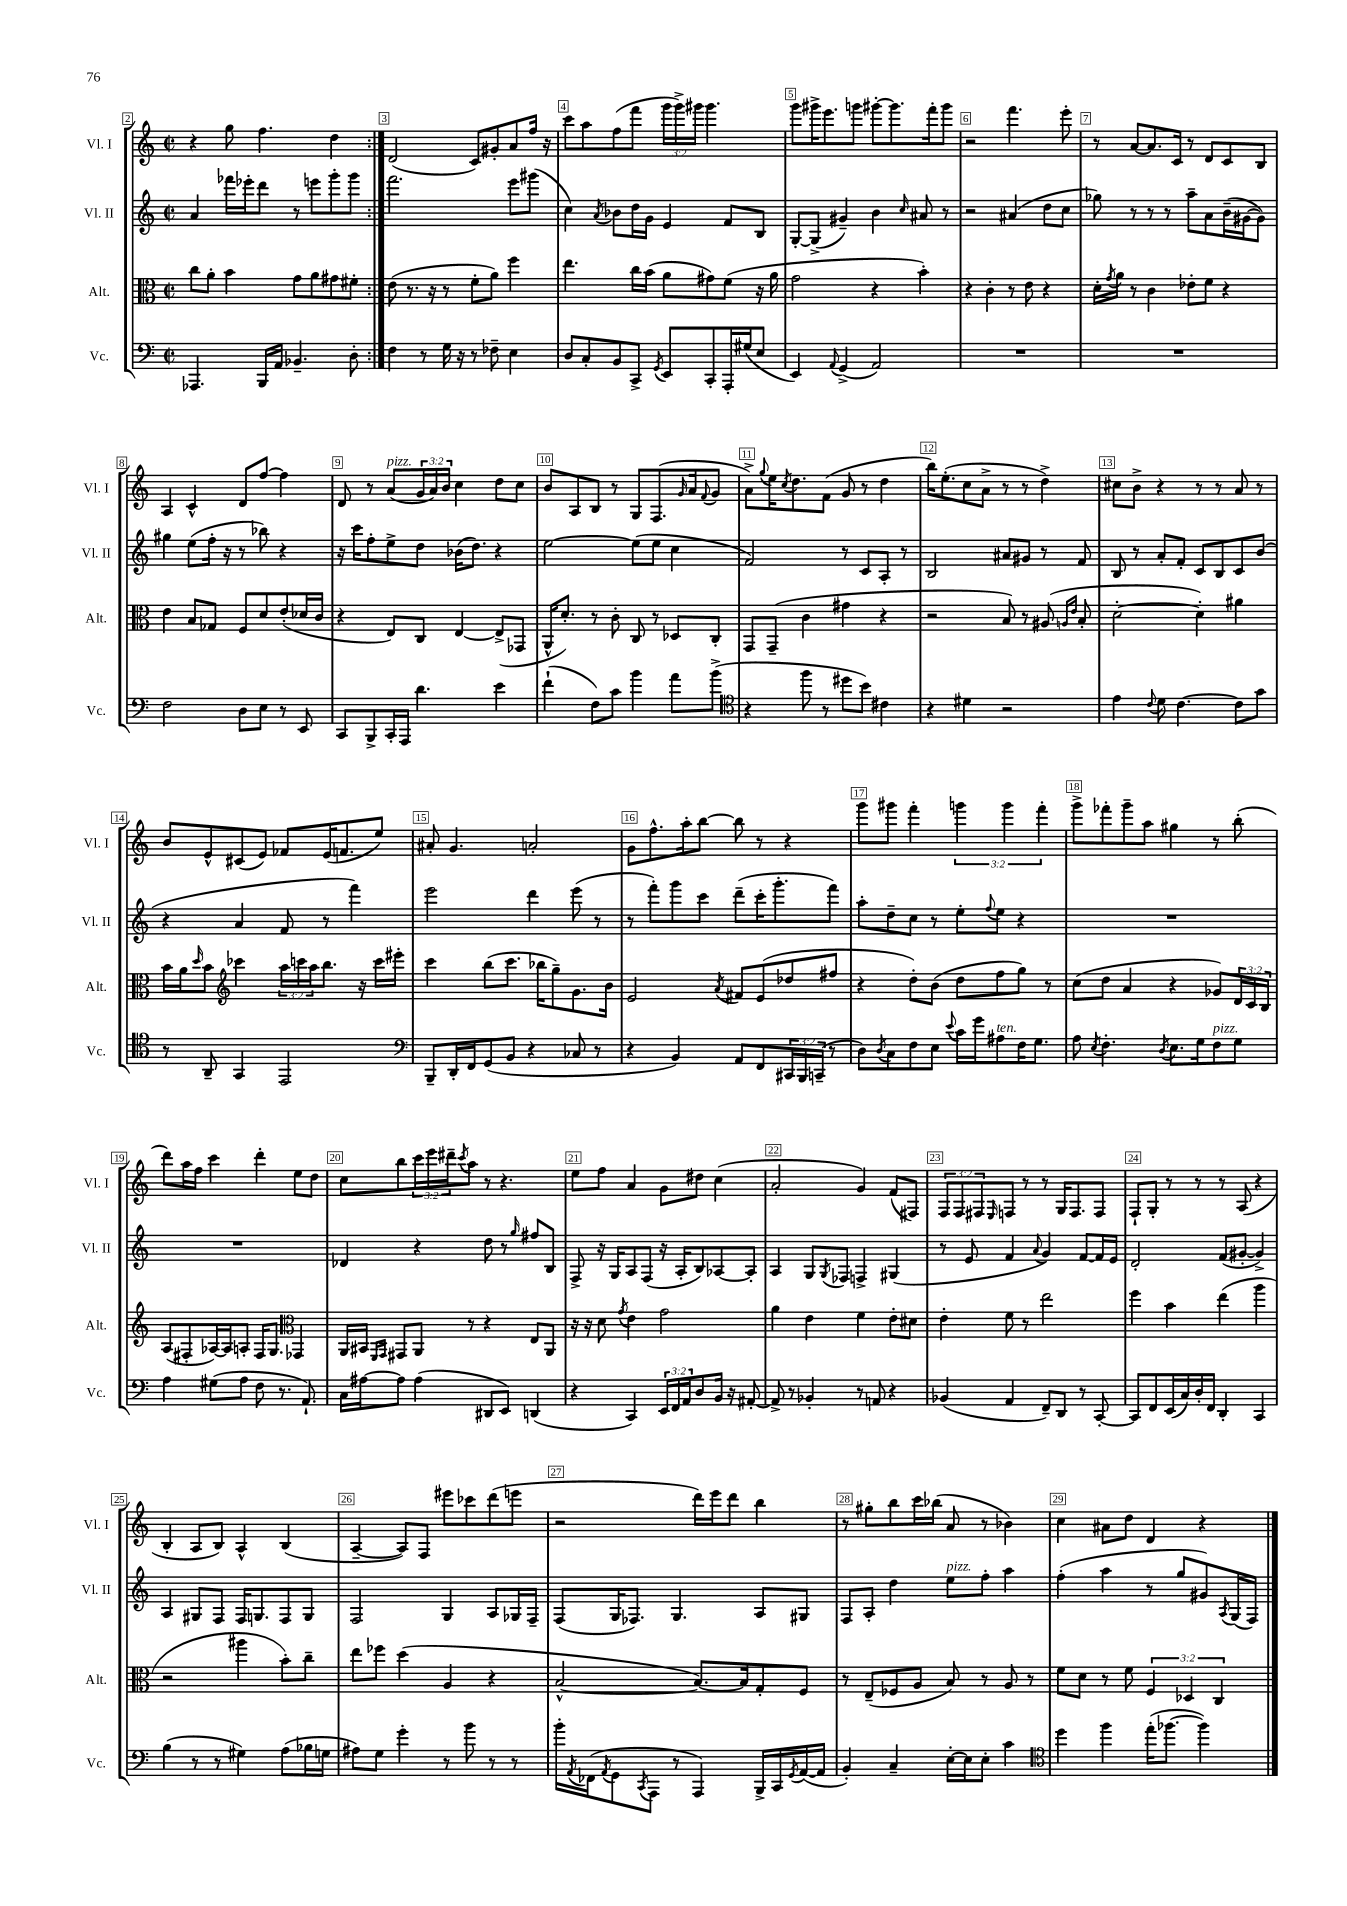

**kern	**kern	**kern	**kern
*staff4	*staff3	*staff2	*staff1
*clefF4	*clefC3	*clefG2	*clefG2
*k[]	*k[]	*k[]	*k[]
*M2/2	*M2/2	*M2/2	*M2/2
*met(c|)	*met(c|)	*met(c|)	*met(c|)
4.AAA-	8cc	4a	4r
.	8a'	.	.
.	4b	16fff-	8gg
.	.	16eee-'	.
16BBB	.	8ddd	4.ff
16AA	.	.	.
4.BB-~	8g	8r	.
.	8a	8eee	.
.	8g#	8ggg'	4dd
8D'	8f#'	8ggg	.
=:|!	=:|!	=:|!	=:|!
4F	(8e	2.fff	(2d
.	8.r	.	.
8r	.	.	.
.	16r	.	.
16G	8r	.	.
16r	.	.	.
8r	8f'	.	8c)
8F-~	8a)	.	8g#'
4E	4ff	8eee	8a
.	.	(8ggg#	16ff
.	.	.	16r
=	=	=	=
8D	4.ee	4cc)	8ccc
8C'	.	.	8aa
.	.	8qa	.
8BB	.	8b-	(8ff
8CC^	16cc	16dd	8fff
.	(16b	16g	.
8qGG	.	.	.
8EE	8a	4e	24ggg
.	.	.	24ggg^)
.	.	.	24ggg#
8CC'	8g#)	.	4.ggg#
16AAA'	(8f	8f	.
(16G#	.	.	.
8E	16r	8B	.
.	16a	.	.
=	=	=	=
4EE)	2g	[8G'	8ggg
.	.	(8G^]	16ggg#^
.	.	.	8.eee
8qqAA	.	.	.
(4GG^	.	4g#~)	.
.	.	.	8ggg
2AA)	4r	4b	[8ggg#'
.	.	.	8.ggg#]
.	.	16qqcc	.
.	4b')	8a#	.
.	.	.	16fff'
.	.	8r	8ggg#
=	=	=	=
1r	4r	2r	2r
.	4c'	.	.
.	8r	(4a#	4.fff
.	8e	.	.
.	4r	8dd	.
.	.	8cc	8eee'
=	=	=	=
1r	16d'	8gg-)	8r
.	8qg	.	.
.	16a	.	.
.	8r	8r	[8a
.	4c	8r	8.a]
.	.	8r	.
.	.	.	16c
.	8e-'	8aa~	8r
.	8f	8a	8d
.	4r	(16b~	8c
.	.	[16g#	.
.	.	8g#])	8B
=	=	=	=
2F	4e	4gg#	4A
.	8B	(8ee	4c^^
.	8G-	16ff'	.
.	.	16r	.
8D	8F	8r	8d
8E	8d	8bb-)	[8ff
8r	(8e'	4r	4ff]
8EE	16d-	.	.
.	16c	.	.
=	=	=	=
8CC	4r	16r	8d
.	.	16ccc	.
8BBB^	.	8ff'	8r
16CC'	8E)	8ee^	(8a
16AAA	.	.	.
4.d	8C	8dd	24g
.	.	.	24a)
.	.	.	24b
.	[4E	(16b-	4cc
.	.	8.dd)	.
4e	(8E^]	4r	8dd
.	8GG-	.	8cc
=	=	=	=
(4f`	16AA^^	[2ee	8b
.	8.d')	.	.
.	.	.	8A
8F)	8r	.	8B
8c	8c'	.	8r
4b	8C	(8ee]	8G
.	8r	8ee	(8.F
8a	8D-	4cc	.
.	.	.	16qqg
.	.	.	16a
.	.	.	8qqf
(8b^	8C'	.	8g
=	=	=	=
*clefC4	*	*	*
4r	8GG	2f)	8a^)
.	.	.	8qqgg
.	(8GG~	.	16ee
.	.	.	8qcc
.	.	.	8.dd
8ff	4c	.	.
8r	.	.	(8f
8dd#	4g#	8r	8g
8b)	.	8c	8r
4c#	4r	8A'	4dd
.	.	8r	.
=	=	=	=
4r	2r	2B	16bb)
.	.	.	(8.ee'
4d#	.	.	8cc
.	.	.	8a^
2r	8B)	8a#	8r
.	8r	8g#	8r
.	(8A#	8r	4dd^)
.	16qqA	.	.
.	16qqe	.	.
.	8B'	8f	.
=	=	=	=
4e	[2d'	8B	8cc#
.	.	8r	8b^
8qqc	.	.	.
8d	.	8a'	4r
[4.c	.	8f'	.
.	4d'])	8c	8r
.	.	8B	8r
8c]	4a#	8c	8a
8g	.	(8b	8r
=	=	=	=
8r	16b	4r	8b
.	16a	.	.
.	16qqdd	.	.
8AA~	8b	.	8e^^
*	*clefG2	*	*
4GG	4ccc-	4a	(8c#
.	.	.	8e)
2EE	24aa	8f	8f-
.	24ccc	.	.
.	24aa	.	.
.	8.bb	8r	(16e
.	.	.	8.f
.	.	4fff)	.
.	16r	.	.
.	16ccc	.	8ee)
.	16eee#'	.	.
=	=	=	=
*clefF4	*	*	*
8BBB~	4ccc	2eee	8a#'
16DD'	.	.	4.g
16FF	.	.	.
(8GG	(8bb	.	.
8BB	8.ccc	.	.
4r	.	4ddd	2a'
.	16bb-	.	.
.	8gg~)	.	.
8C-	8.g	(8eee	.
8r	.	8r	.
.	16b	.	.
=	=	=	=
4r	2e	8r	8g
.	.	8fff')	8.ff^^
4BB)	.	8ggg	.
.	.	.	16aa'
.	.	8ccc	[8bb
.	8qa	.	.
8AA	8f#	(8ddd~	8bb]
8FF	(8e	16ccc'	8r
.	.	8.ggg'	.
24CC#	8dd-	.	4r
24BBB	.	.	.
(24CC~	.	.	.
8r	8ff#	8fff)	.
=	=	=	=
8D)	4r	8aa'	8ggg
8qD	.	.	.
8C	.	8dd~	8ggg#
8F	8dd')	8cc	4fff'
8E	(8b	8r	.
8qqe	.	.	.
16c	8dd	8ee'	6ggg
16g	.	.	.
.	.	8qqff	.
8A#	8ff	8ee	.
.	.	.	6ggg
16F	8gg)	4r	.
8.G	.	.	.
.	.	.	6fff'
.	8r	.	.
=	=	=	=
8A	(8cc	1r	8ggg^
8qE	.	.	.
4.F'	8dd	.	8fff-'
.	4a	.	8ggg~
.	.	.	8aa
8qD	.	.	.
8.E	4r	.	4gg#
16G	.	.	.
8F	8g-)	.	8r
8G	24d	.	(8bb'
.	24c	.	.
.	24B	.	.
=	=	=	=
4A	(8A	1r	8ddd)
.	8F#'	.	16aa
.	.	.	16ff
(8G#	[16A-)	.	4ccc
.	16A-]	.	.
8A	8A'	.	.
8F	16F#	.	4ddd'
.	8.G	.	.
8.r	.	.	.
*	*clefC3	*	*
.	4GG-	.	8ee
8.AA`)	.	.	.
.	.	.	8dd
=	=	=	=
16C	16AA	4d-	8cc
[16A#	16BB#	.	.
.	16qqFF	.	.
.	16qqGG	.	.
8A#]	8GG#	.	8bb
(4A#	8AA	4r	24ccc
.	.	.	24eee
.	.	.	24ddd#~
.	.	.	8qccc
.	8r	.	8aa
8DD#	4r	8dd	8r
8EE)	.	8r	4.r
.	.	16qqgg	.
(4DD	8E	8ff#	.
.	8AA	8B	.
=	=	=	=
4r	16r	8F^	8ee
.	16r	.	.
.	8d	16r	8ff
.	.	16G	.
.	8qg	.	.
4CC)	4e	8A	4a
.	.	(8F	.
24EE	2g	16r	8g
24FF	.	.	.
.	.	16A'	.
24AA	.	.	.
8D	.	8B)	8dd#
16BB	.	[8A-	(4cc
16r	.	.	.
[8AA#'	.	8A-']	.
=	=	=	=
8AA#^]	4a	4A	2a'
8r	.	.	.
4BB-'	4e	8G	.
.	.	8qG	.
.	.	8F-	.
8r	4f	4F^	4g)
8AA	.	.	.
4r	8e'	(4G#	(8f
.	8d#	.	8F#)
=	=	=	=
(4BB-	4e'	8r	12F
.	.	.	12F
.	.	8e	.
.	.	.	12F#
.	.	.	16qqE
4AA	8f	4f	8F
.	8r	.	8r
.	.	8qqa	.
8FF~)	2ee	4g)	8r
8DD	.	.	16G
.	.	.	8.F
8r	.	[8f	.
[8CC'	.	16f]	8F
.	.	16e	.
=	=	=	=
8CC]	4ff	2d'	8F`
8FF	.	.	8G'
(16EE	4b	.	8r
16C)	.	.	.
16D'	.	.	8r
16FF	.	.	.
4DD'	(4ee	(8f	8r
.	.	[8g#'	(8A
4CC	4aa	4g#^])	4r
=	=	=	=
(4B	2r	4A	4B'
8r	.	8G#	8A
8r	.	8F	8B)
4G#)	4aa#	16F	4A^^
.	.	8.G	.
(8A	8b')	8F	(4B
16B-	8cc~	8G	.
16G	.	.	.
=	=	=	=
8A#)	8ee	2F	[4A~
8G	8ff-	.	.
4g'	(4dd	.	8A])
.	.	.	8F
8r	4A	4G	8eee#
8b	.	.	8ccc-
8r	4r	8A	(8ddd
8r	.	16G-	8eee
.	.	16F~	.
=	=	=	=
16b'	[2B^^	(8F	2r
8qAA	.	.	.
(16FF-	.	.	.
8qAA	.	.	.
8GG	.	16G	.
.	.	8.F-)	.
8qCC	.	.	.
8AAA	.	.	.
8r	.	4.G	.
4AAA)	8.B_)	.	16ddd)
.	.	.	16eee
.	.	.	8ddd
.	16B]	.	.
16BBB^	8G'	8A	4bb
16CC	.	.	.
8qGG	.	.	.
([16AA	8F	8G#	.
16AA]	.	.	.
=	=	=	=
4BB')	8r	8F	8r
.	(8E~	8A'	8gg#'
4C~	8F-	4dd	8bb
.	8A	.	16ccc
.	.	.	(16bb-
[16E'	8B)	8ee	8a
16E]	.	.	.
8E'	8r	8ff'	8r
4c	8A	4aa	4b-)
.	8r	.	.
=	=	=	=
*clefC4	*	*	*
4dd	8f	(4ff'	4cc
.	8d	.	.
4ff	8r	4aa	8a#
.	8f	.	8dd
(16ee'	6F	8r	4d
[8.ff-	.	.	.
.	.	8gg	.
.	6D-	.	.
4ff-])	.	8g#)	4r
.	6C	.	.
.	.	8qA	.
.	.	(16G	.
.	.	16F)	.
==	==	==	==
*-	*-	*-	*-
